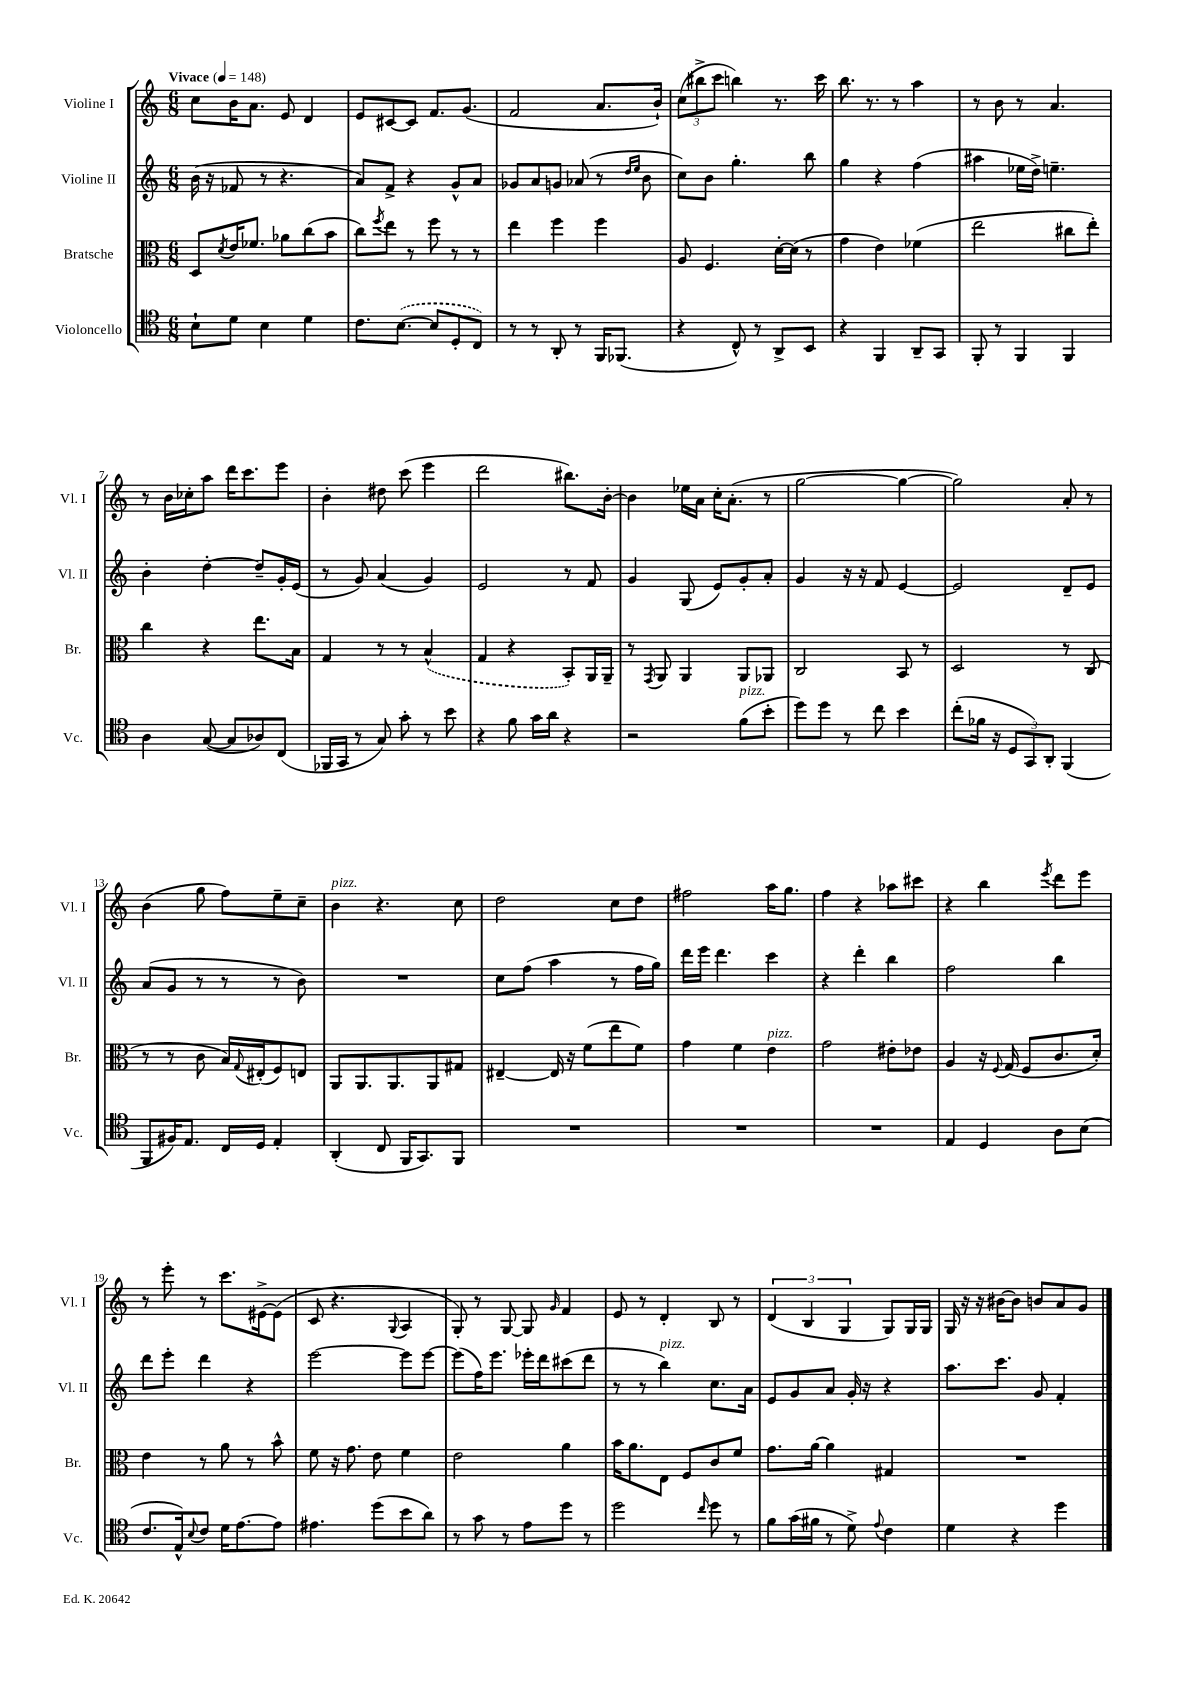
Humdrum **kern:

**kern	**kern	**kern	**kern
*staff4	*staff3	*staff2	*staff1
*clefC4	*clefC3	*clefG2	*clefG2
*k[]	*k[]	*k[]	*k[]
*M6/8	*M6/8	*M6/8	*M6/8
*MM148	*MM148	*MM148	*MM148
8B`	8D	(16b	8cc
.	.	16r	.
.	8qd	.	.
8d	16e	8f-	16b
.	8.f-	.	8.a
4B	.	8r	.
.	8a-	4.r	8e
4d	(8cc	.	4d
.	8b	.	.
=	=	=	=
8.c	8cc)	8a)	8e
.	8qff	.	.
.	8ee	8f^	[8c#
([8.B	.	.	.
.	8r	4r	8c#]
8B]	8ff	.	8.f
8D'	8r	8g^^	.
.	.	.	(8.g
8C)	8r	8a	.
=	=	=	=
8r	4ee	8g-	2f
8r	.	8a	.
8AA'	4ff	8g	.
8r	.	(8a-	.
16FF	4ff	8r	8.a
(8.FF-	.	.	.
.	.	16qqdd	.
.	.	16qqee	.
.	.	8b	.
.	.	.	16b`)
=	=	=	=
4r	8A	8cc)	(12cc
.	.	.	12bb#^
.	4.F	8b	.
.	.	.	12ccc
8C^^)	.	4.gg'	4bb)
8r	.	.	.
8AA^	[16d'	.	8.r
.	(16d]	.	.
8BB	8r	8bb	.
.	.	.	16ccc
=	=	=	=
4r	4g	4gg	8.bb
.	.	.	8.r
4FF	4e)	4r	.
.	.	.	8r
8AA~	(4f-	(4ff	4aa
8GG	.	.	.
=	=	=	=
8FF'	2ee	4aa#	8r
8r	.	.	8b
4FF	.	16ee-	8r
.	.	16dd^)	.
.	.	4.ee~	4.a
4FF	8cc#	.	.
.	8ee')	.	.
=	=	=	=
4A	4cc	4b'	8r
.	.	.	16b
.	.	.	16cc-'
([8G	4r	[4dd'	8aa
8G]	.	.	16ddd
.	.	.	8.ccc
8A-)	8.ee	8dd~]	.
(8C	.	16g'	8eee
.	16B	(16e	.
=	=	=	=
16FF-	4G	8r	4b'
16GG	.	.	.
8r	.	8g)	.
8G)	8r	(4a	8dd#
8g'	8r	.	(8ccc
8r	(4B^^	4g)	4eee
8b	.	.	.
=	=	=	=
4r	4G	2e	2ddd
8f	4r	.	.
16g	.	.	.
16a	.	.	.
4r	8BB')	8r	8.bb#)
.	16AA	8f	.
.	16AA~	.	[16b'
=	=	=	=
2r	8r	4g	4b]
.	8qGG	.	.
.	8AA	.	.
.	4AA	(8G	16ee-
.	.	.	16a
.	.	8e)	16cc'
.	.	.	(8.a'
(8f	8AA	8g'	.
8b'	8AA-	8a'	8r
=	=	=	=
8dd)	2C	4g	[2gg
8dd	.	.	.
8r	.	16r	.
.	.	16r	.
8cc	.	8f	.
4b	8BB	[4e	4gg_
.	8r	.	.
=	=	=	=
(8cc'	2D	2e]	2gg])
16f-	.	.	.
16r	.	.	.
12D	.	.	.
12GG)	.	.	.
12AA'	.	.	.
(4FF	8r	8d~	8a'
.	(8C	8e	8r
=	=	=	=
8FF	8r	(8a	(4b
16F#)	8r	8g	.
8.E	.	.	.
.	8c	8r	8gg
16C	16B)	8r	8ff)
.	8qqG	.	.
16D	(16E#'	.	.
4E'	8F)	8r	8ee~
.	8E	8b)	8cc~
=	=	=	=
(4AA'	8AA	2.r	4b
.	8.AA	.	.
8C	.	.	4.r
.	8.AA	.	.
16FF	.	.	.
8.GG)	.	.	.
.	8AA	.	.
8FF	8G#	.	8cc
=	=	=	=
2.r	[4E#~	8cc	2dd
.	.	(8ff	.
.	16E#]	4aa	.
.	16r	.	.
.	(8f	.	.
.	8ee	8r	8cc
.	8f)	16ff	8dd
.	.	16gg)	.
=	=	=	=
2.r	4g	16ddd	2ff#
.	.	16eee	.
.	.	4.ddd	.
.	4f	.	.
.	4e	4ccc	16aa
.	.	.	8.gg
=	=	=	=
2.r	2g	4r	4ff
.	.	4ddd'	4r
.	8e#'	4bb	8aa-
.	8e-	.	8ccc#
=	=	=	=
4E	4A	2ff	4r
4D	16r	.	4bb
.	8qqF	.	.
.	(16G	.	.
.	8F	.	.
.	.	.	8qeee
8A	8.c	4bb	8ddd
(8B	.	.	8eee
.	16d')	.	.
=	=	=	=
8.c	4e	8ddd	8r
.	.	8eee'	8eee'
16E^^)	.	.	.
8qqB	.	.	.
8c	8r	4ddd	8r
16d	8a	.	8.ccc
[8.e	.	.	.
.	8r	4r	.
.	.	.	[16e#^
8e]	8b^^	.	(8e#]
=	=	=	=
4.e#	8f	[2eee	8c
.	16r	.	4.r
.	8.g	.	.
(8dd	8e	.	.
.	.	.	8qqG
8b	4f	8eee]	4A
8a)	.	[8eee	.
=	=	=	=
8r	2e	(8eee]	8G')
8g	.	16ff)	8r
.	.	8.eee	.
8r	.	.	[8G
8e	.	16eee-'	8G]
.	.	16ddd	.
.	.	.	16qqg
8dd	4a	(8ccc#	4f
8r	.	8ddd	.
=	=	=	=
2dd	16b	8r	8e
.	8.a	.	.
.	.	8r	8r
.	8E	4bb)	4d'
.	8F	.	.
16qqcc	.	.	.
8dd	8c	8.cc	8B
8r	8f	.	8r
.	.	16a	.
=	=	=	=
8f	8.g	8e	(6d
(16g	.	8g	.
.	.	.	6B
16f#	[16a	.	.
8r	4a]	8a	.
.	.	.	6G
8d^)	.	16g'	.
.	.	16r	.
8qqe	.	.	.
4c	4G#	4r	8G)
.	.	.	16G
.	.	.	16G
=	=	=	=
4d	2.r	8.aa	16G
.	.	.	16r
.	.	.	16r
.	.	8.ccc	[16b#
4r	.	.	8b#]
.	.	8g	8b
4dd	.	4f'	8a
.	.	.	8g
==	==	==	==
*-	*-	*-	*-
